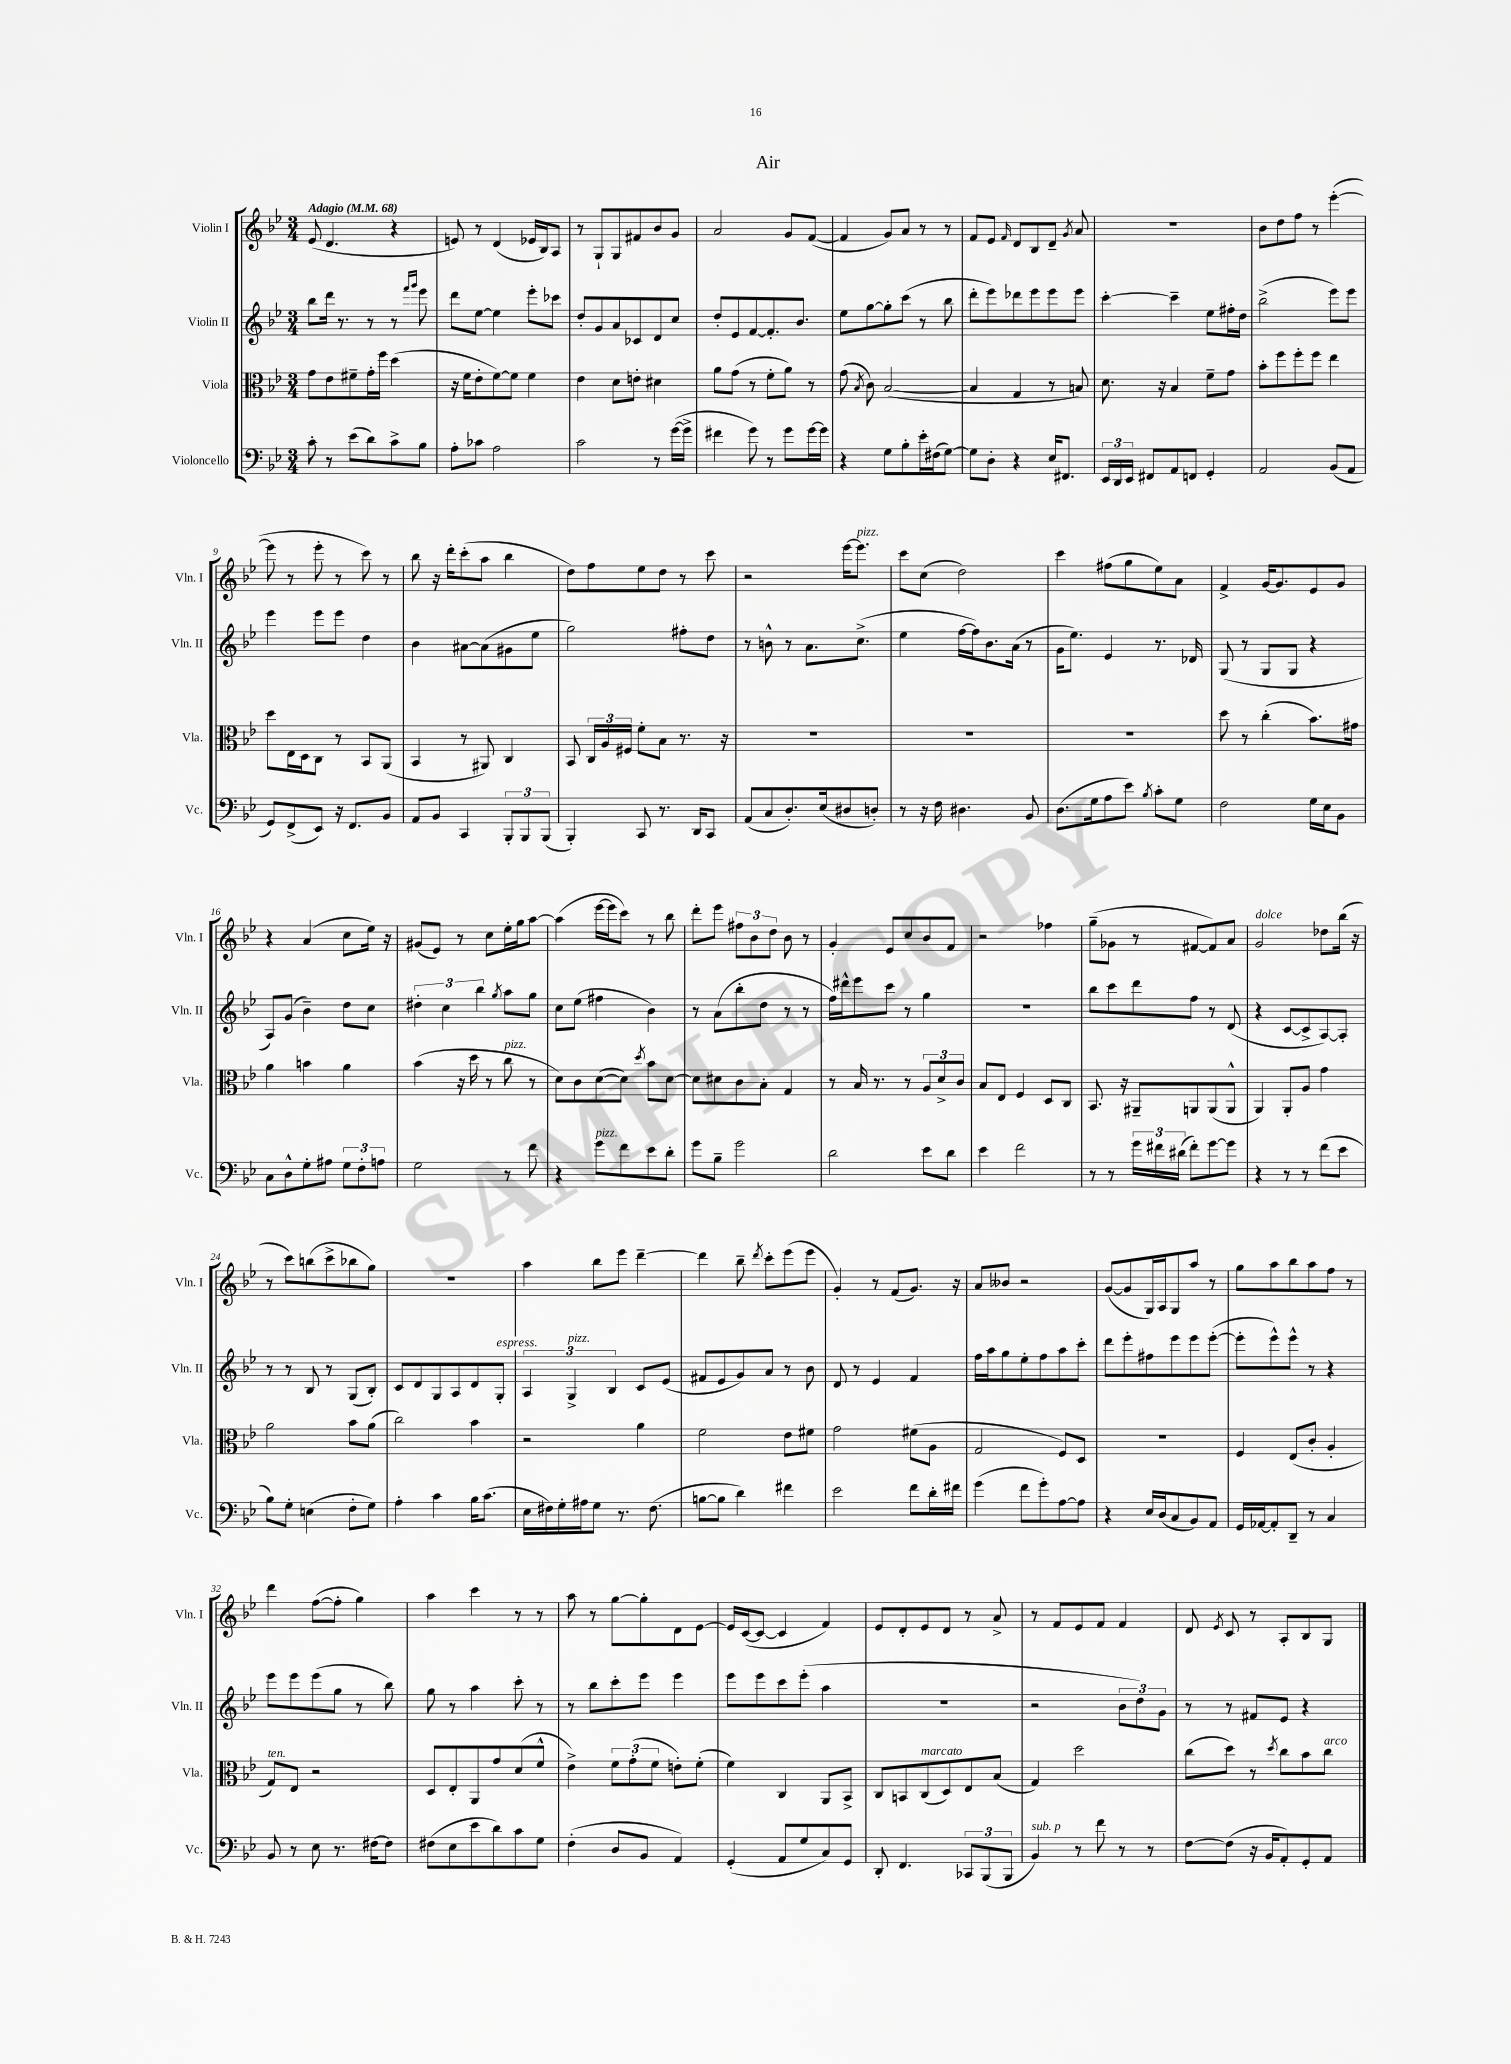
\header { title = "Air" }
<<
\new StaffGroup <<
\new Staff = "s0" \with { instrumentName = "Violin I" shortInstrumentName = "Vln. I" } {
    \clef treble \key bes \major \numericTimeSignature \time 3/4 \tempo "Adagio" 4 = 68
    \autoBeamOff ees'8( d'4. r4 |
    e'8) r8 d'4( ees'16[ bes16) a8] |
    r8 g8[-! g8 fis'8 bes'8 g'8] |
    a'2 g'8[ f'8]~( |
    f'4 g'8[) a'8] r8 r8 |
    f'8[ ees'8] \grace { f'16 } d'8[ bes8 d'8]-- \acciaccatura { g'8 } a'8 |
    R2. |
    bes'8[ d''8 f''8] r8 ees'''4~-.( |
    ees'''8 r8 ees'''8-. r8 c'''8) r8 |
    bes''8 r16 d'''16[-. c'''8-.( a''8] bes''4 |
    d''8[) f''8 ees''8 d''8] r8 c'''8 |
    r2 ees'''16[~ ees'''8.]^\markup { \italic "pizz." } |
    c'''8[ c''8]( d''2) |
    c'''4 fis''8[( g''8 ees''8) a'8] |
    f'4-> g'16[~ g'8. ees'8 g'8] |
    r4 a'4( c''8[ ees''16]) r16 |
    gis'8[( ees'8]) r8 c''8[ ees''16-. g''16 a''8]~ |
    a''4( ees'''16[~ ees'''16 c'''8]) r8 bes''8 |
    d'''8[-. ees'''8] \tuplet 3/2 { fis''8[ bes'8 d''8] } bes'8 r8 |
    g'4-. ees'8[ c''8 bes'8 f'8] |
    r2 fes''4 |
    g''8[--( ges'8] r8 fis'8[~ fis'8) a'8] |
    g'2^\markup { \italic "dolce" } des''8[ bes''16]( r16 |
    r8 c'''8[) b''8( c'''8-> bes''8 g''8]) |
    R2. |
    a''4 bes''8[ ees'''8] d'''4~-- |
    d'''4 bes''8-- \acciaccatura { d'''8 } c'''8[-. ees'''8( ees'''8] |
    g'4-.) r8 f'8[( g'8.]) r16 |
    a'8[ beses'8] r2 |
    g'8[~( g'8 g16) a16 g8 a''8] r8 |
    g''8[ a''8 bes''8 a''8 f''8] r8 |
    d'''4 f''8[~( f''8]-. g''4) |
    a''4 c'''4 r8 r8 |
    a''8 r8 g''8[~ g''8-. d'8 ees'8]~ |
    ees'16[ c'16~( c'8]~ c'4 f'4) |
    ees'8[ d'8-. ees'8 d'8] r8 a'8-> |
    r8 f'8[ ees'8 f'8] f'4 |
    d'8 \acciaccatura { ees'8 } c'8 r8 a8[-. bes8 g8] \bar "|." |
}
\new Staff = "s1" \with { instrumentName = "Violin II" shortInstrumentName = "Vln. II" } {
    \clef treble \key bes \major \numericTimeSignature \time 3/4
    \autoBeamOff bes''8[ d'''16] r8. r8 r8 \grace { f'''16[ g'''16] } ees'''8 |
    d'''8[ ees''8]~ ees''4 ees'''8[-. ces'''8] |
    d''8[-. g'8 a'8 ces'8 d'8 c''8] |
    d''8[-. ees'8 f'8~ f'8.-. bes'8.] |
    ees''8[ g''8~ g''8-. c'''8]( r8 bes''8 |
    d'''8[-. ees'''8) des'''8 ees'''8 ees'''8 ees'''8] |
    c'''4~-. c'''4-- ees''8[ fis''16-. d''16] |
    bes''2->( ees'''8[) ees'''8] |
    ees'''4 ees'''8[ ees'''8] d''4 |
    bes'4 ais'8[~ ais'8( gis'8 ees''8] |
    g''2) fis''8[-. d''8] |
    r8 b'8-^ r8 a'8.[ c''8.]->( |
    ees''4 f''16[~ f''16) bes'8. a'16]( r8 |
    g'16[ ees''8.]) ees'4 r8. des'16 |
    g8( r8 g8[ g8] r4 |
    a8[) g'8]( bes'4--) d''8[ c''8] |
    \tuplet 3/2 { dis''4-. c''4 bes''4 } \acciaccatura { g''8 } a''8[ g''8] |
    c''8[ ees''8]( fis''4 bes'4) |
    r8 a'8[( bes''8-. d''8] r8 r8 |
    f''16[) dis'''16-^ ees'''8 c'''8] r8 g''4 |
    R2. |
    bes''8[ c'''8 d'''8 f''8] r8 d'8( |
    r4 c'8[~ c'8-> a8~) a8]-. |
    r8 r8 bes8 r8 g8[( bes8]-.) |
    c'8[ d'8 g8 a8 d'8 g8]-.^\markup { \italic "espress." } |
    \tuplet 3/2 { a4 g4->^\markup { \italic "pizz." } bes4 } c'8[ ees'8]( |
    fis'8[ ees'8 g'8) a'8] r8 bes'8 |
    d'8 r8 ees'4 f'4 |
    f''16[ a''16 g''8 ees''8-. f''8 a''8 c'''8]-. |
    d'''8[ ees'''8-. fis''8 ees'''8 ees'''8 ees'''8]~-.( |
    ees'''8[-. ees'''8-^) ees'''8]-^ r8 r4 |
    ees'''8[ ees'''8 ees'''8( g''8] r8 bes''8) |
    g''8 r8 a''4 c'''8-. r8 |
    r8 bes''8[ c'''8-. ees'''8] ees'''4 |
    ees'''8[ ees'''8 c'''8 ees'''8]-.( a''4 |
    R2. |
    r2 \tuplet 3/2 { bes'8[ d''8) g'8] } |
    r8 r8 fis'8[ ees'8] r4 \bar "|." |
}
\new Staff = "s2" \with { instrumentName = "Viola" shortInstrumentName = "Vla." } {
    \clef alto \key bes \major \numericTimeSignature \time 3/4
    \autoBeamOff g'8[ ees'8 fis'8-- g'16-. f''16] d''4( |
    r16 f'16[ ees'8-. f'8~) f'8] f'4 |
    ees'4 d'8[ e'8]-. dis'4 |
    a'8[ g'8]( r8 f'8[-. a'8]) r8 |
    g'8( \acciaccatura { bes8 } c'8) bes2~( |
    bes4 g4 r8 b8) |
    d'8. r16 bes4 f'8[-- g'8] |
    bes'8[-. f''8 f''8-. f''8] ees''4 |
    d''8[ ees16 d16 c8] r8 bes,8[ a,8]( |
    bes,4 r8 ais,8) c4 |
    bes,8 \tuplet 3/2 { c16[ a16 fis16] } f'8[-. bes8] r8. r16 |
    R2. |
    R2. |
    R2. |
    d''8 r8 c''4-.( bes'8.[) gis'16] |
    a'4 b'4 a'4 |
    bes'4( r16 d''16 r8 c''8^\markup { \italic "pizz." } r8 |
    d'8[) c'8 d'8~( d'8]) \acciaccatura { d''8 } bes'8[ d'8]~ |
    d'8[ dis'8 c'8 bes8]-. g4 |
    r8 bes16 r8. r8 \tuplet 3/2 { a8[ d'8-> c'8] } |
    bes8[ ees8] f4 d8[ c8] |
    bes,8. r16 ais,8[-- a,8 a,8( a,8]-^ |
    a,4) a,8[-. a8] g'4 |
    a'2 bes'8[ a'8]( |
    c''2) bes'4 |
    r2 a'4 |
    f'2 ees'8[ fis'8] |
    g'2 fis'8[( a8] |
    g2 f8[) d8] |
    R2. |
    f4 ees8[( c'8]-. a4-. |
    g8[^\markup { \italic "ten." }) ees8] r2 |
    d8[ ees8-. a,8 g'8 d'8( f'8]-^ |
    ees'4->) \tuplet 3/2 { f'8[ g'8-.( f'8] } e'8[-.) f'8]-.( |
    f'4) c4 a,8[ bes,8]-> |
    c8[ b,8 c8^\markup { \italic "marcato" }( d8) ees8 bes8]( |
    g4) d''2 |
    c''8[( d''8]) r8 \acciaccatura { d''8 } c''8[ bes'8 c''8]^\markup { \italic "arco" } \bar "|." |
}
\new Staff = "s3" \with { instrumentName = "Violoncello" shortInstrumentName = "Vc." } {
    \clef bass \key bes \major \numericTimeSignature \time 3/4
    \autoBeamOff c'8-. r8 ees'8[( d'8) c'8-> bes8] |
    a8[-. ces'8] a2 |
    c'2 r8 g'16[~( g'16]-> |
    fis'4 g'8) r8 g'8[ g'16~ g'16] |
    r4 g8[ bes8-. ees'16-. fis16( g8]~) |
    g8[ d8]-. r4 ees16[ fis,8.] |
    \tuplet 3/2 { ees,16[ d,16 ees,16] } fis,8[ a,8 f,8] g,4-. |
    a,2 bes,8[( a,8] |
    g,8[) f,8->( ees,8]) r16 f,8.[ bes,8] |
    a,8[ bes,8] c,4 \tuplet 3/2 { bes,,8[-. bes,,8 bes,,8]( } |
    bes,,4-.) c,8 r8. d,16[ c,8] |
    a,8[( c8 d8.-.) ees16( dis8 d8]-.) |
    r8 r16 f16 dis4. bes,8 |
    d8.[( g16 a8 ees'8]) \acciaccatura { bes8 } c'8[-. g8] |
    f2 g16[ ees16 bes,8] |
    c8[ d8-^ g8-. ais8] \tuplet 3/2 { g8[ f8-. a8] } |
    g2 r8 f'8 |
    r4 g'8[^\markup { \italic "pizz." } f'8 ees'8 d'8]-. |
    g'8[ bes8]-- g'2 |
    d'2 ees'8[ d'8] |
    ees'4 f'2 |
    r8 r8 \tuplet 3/2 { g'16[ fis'16 dis'16]( } fis'8[-.) g'8~ g'8] |
    r4 r8 r8 f'8[( ees'8] |
    bes8[) g8]-. e4( f8[-. g8]) |
    a4-. c'4 bes16[ c'8.]( |
    ees16[ fis16) g16-. ais16 g8] r8. fis8.( |
    b8[~ b8] d'4) fis'4 |
    ees'2 f'8[ d'16-. fis'16] |
    g'4( f'8[ g'8-.) a8~ a8] |
    r4 ees16[ d16( c8 bes,8) a,8] |
    g,16[ aes,16~ aes,8-. d,8]-- r8 c4 |
    bes,8 r8 ees8 r8. fis16[~ fis8] |
    fis8[( ees8 ees'8 d'8) c'8 g8] |
    f4-.( d8[ bes,8] a,4) |
    g,4-.( a,8[ g8 c8) g,8] |
    d,8-. f,4. \tuplet 3/2 { ces,8[ bes,,8( bes,,8] } |
    bes,4^\markup { \italic "sub. p" }) r8 f'8 r8 r8 |
    f8[~ f8]( r16 bes,16[ a,8-.) g,8-. a,8] \bar "|." |
}
>>
>>
